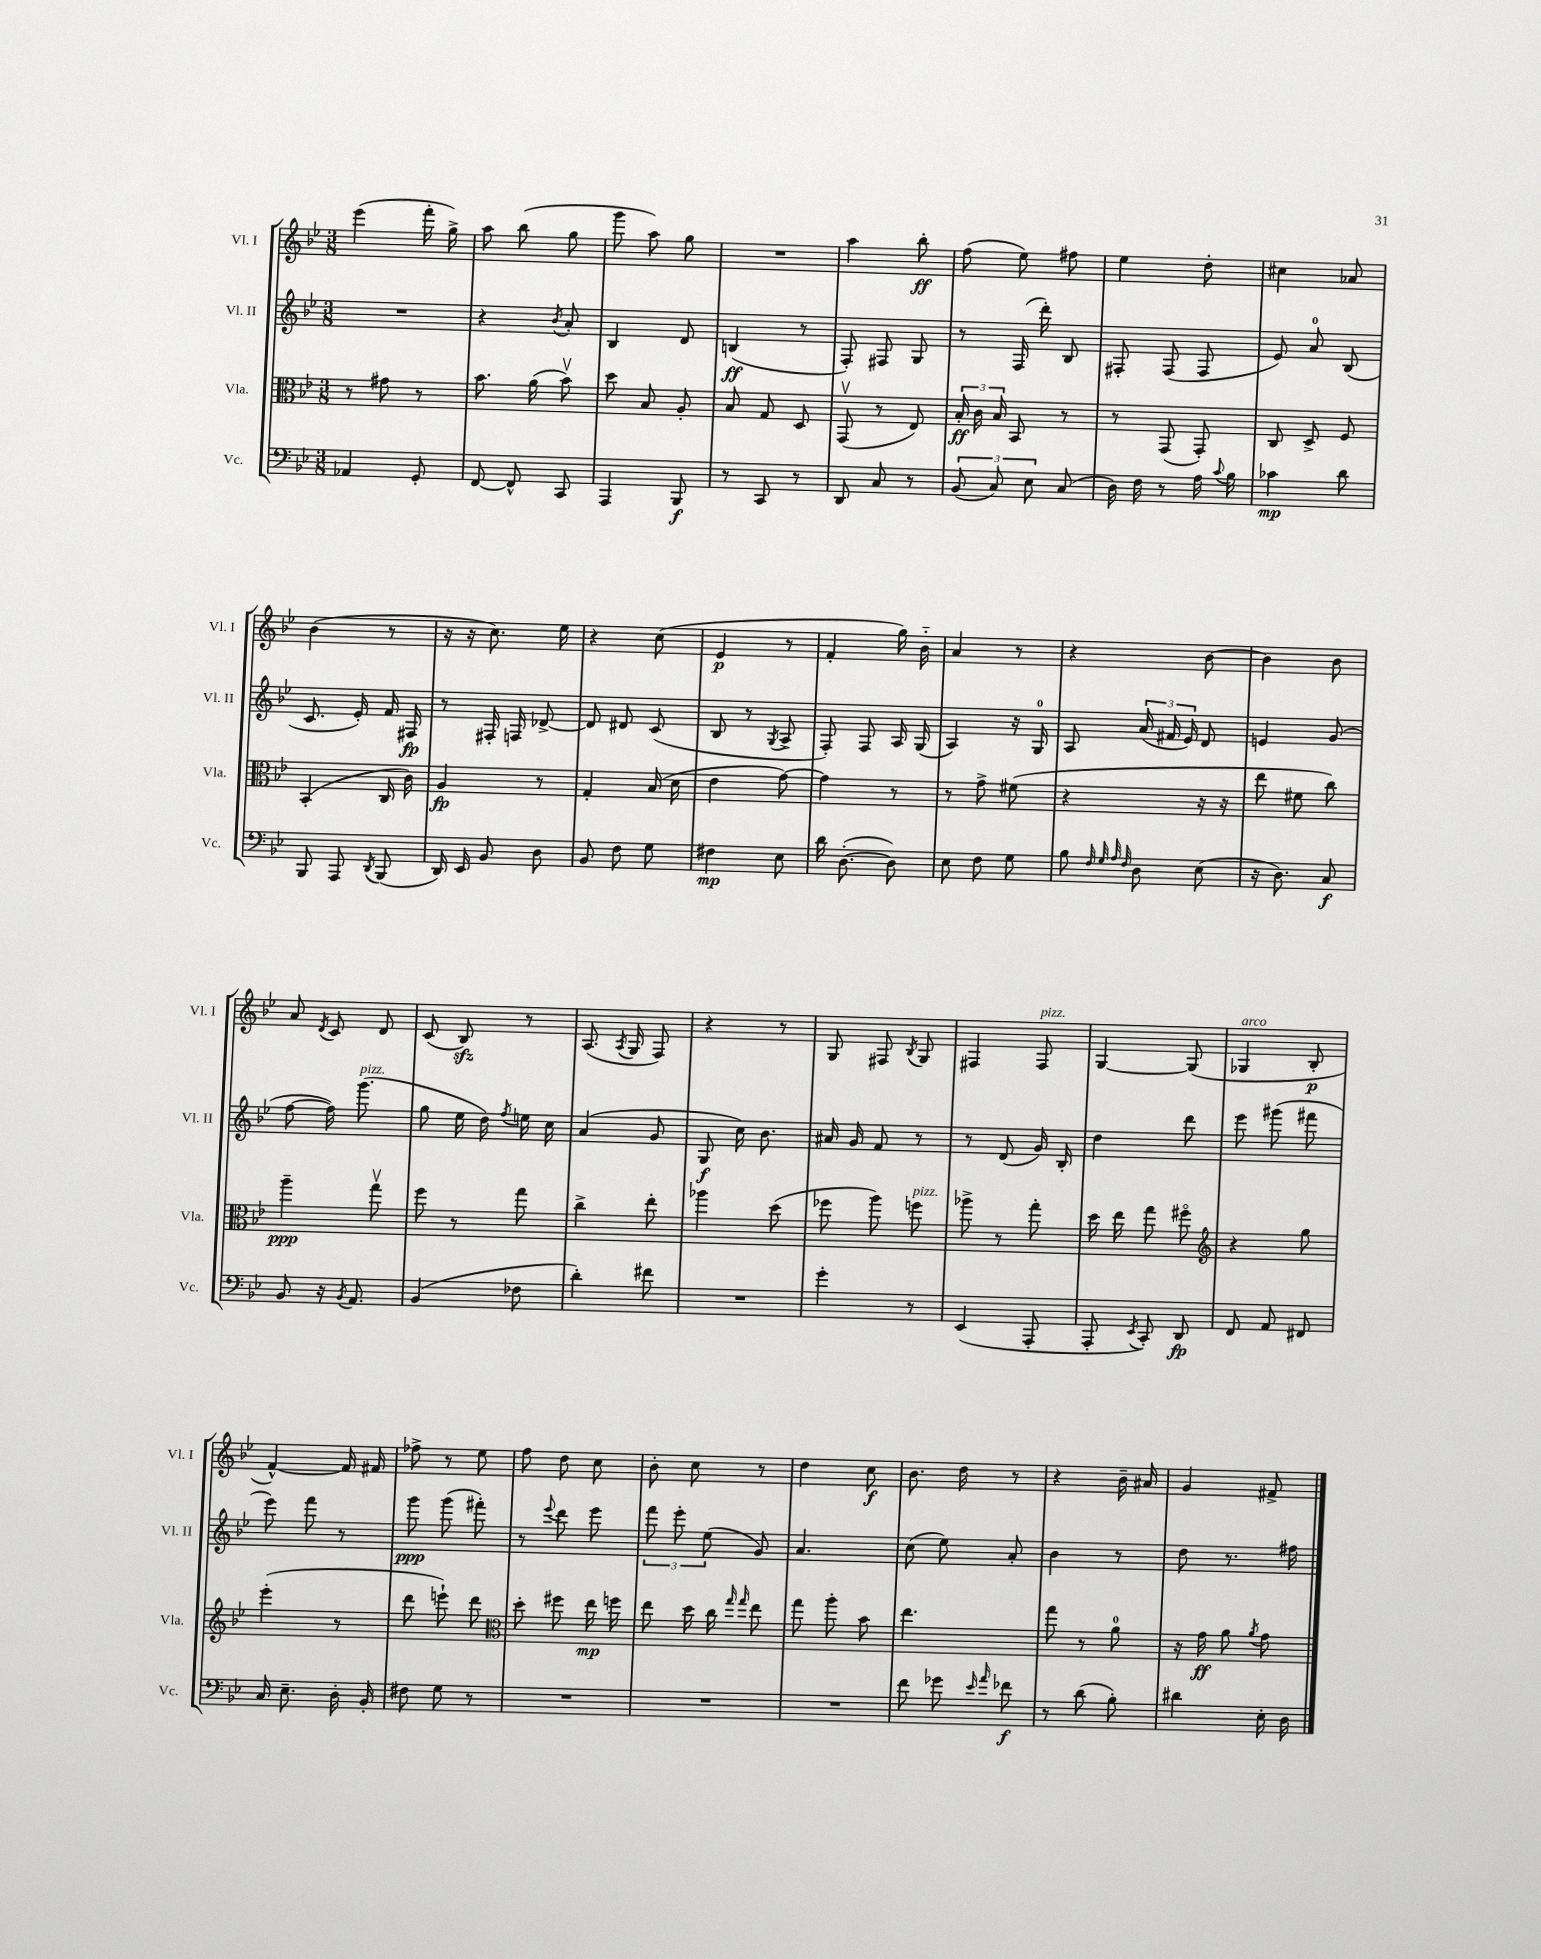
<<
\new StaffGroup <<
\new Staff = "s0" \with { instrumentName = "Vl. I" shortInstrumentName = "Vl. I" } {
    \clef treble \key bes \major \numericTimeSignature \time 3/8
    \autoBeamOff ees'''4( f'''16-. g''16->) |
    a''8 bes''8( g''8 |
    g'''8 a''8) g''8 |
    R4. |
    a''4 bes''8-.\ff |
    f''8( ees''8) fis''8 |
    ees''4 d''8-. |
    cis''4 aes'8 |
    bes'4( r8 |
    r16 r16 c''8.) ees''16 |
    r4 c''8( |
    ees'4\p r8 |
    f'4-. g''16) bes'16-_ |
    a'4 r8 |
    r4 bes'8~ |
    bes'4 bes'8 |
    a'8 \acciaccatura { d'8 } c'8 d'8 |
    c'8( bes8\sfz) r8 |
    a8.( \acciaccatura { a8 } g16 f8) |
    r4 r8 |
    g8 fis8 \acciaccatura { bes8 } g8 |
    fis4 fis8^\markup { \italic "pizz." } |
    g4~ g8( |
    ges4^\markup { \italic "arco" } bes8-.\p |
    f'4~-^) f'16 fis'16 |
    fes''8-> r8 ees''8 |
    f''8 d''8 c''8 |
    bes'8-. c''8 r8 |
    d''4 c''8\f |
    bes'8. d''16 r8 |
    r4 bes'16-- ais'16 |
    g'4 fis'8-> \bar "|." |
}
\new Staff = "s1" \with { instrumentName = "Vl. II" shortInstrumentName = "Vl. II" } {
    \clef treble \key bes \major \numericTimeSignature \time 3/8
    \autoBeamOff R4. |
    r4 \acciaccatura { bes'8 } a'8-. |
    bes4 d'8 |
    b4\ff( r8 |
    f8-.) fis8 g8 |
    r8 f16( d'''16-.) bes8 |
    fis8-. fis8( fis8 |
    ees'8) a'8-0 bes8( |
    c'8. ees'16-.) f'16 fis16\fp |
    r8 fis16-. f16 des'8~-> |
    des'8 dis'8 c'8( |
    bes8 r8 \acciaccatura { g8 } a8-> |
    f8-.) f8 a16 g16( |
    a4) r16 g16-0 |
    a8 \tuplet 3/2 { a'16( fis'16 ees'16) } d'8 |
    e'4 g'8( |
    f''8~ f''16) g'''8.^\markup { \italic "pizz." }( |
    g''8 ees''16 d''16) \acciaccatura { f''8 } e''16 c''16 |
    a'4( g'8 |
    g8\f c''16) bes'8. |
    ais'16 g'16 f'8 r8 |
    r8 d'8( g'16) bes16-. |
    d''4 d'''8 |
    ees'''8 gis'''8( fis'''8 |
    ees'''8) f'''8 r8 |
    g'''8\ppp g'''8( fis'''8-.) |
    r8 \appoggiatura { ees'''8 } d'''8 ees'''8 |
    \tuplet 3/2 { f'''8 ees'''8-. ees''8( } g'8) |
    a'4. |
    c''8( ees''8) a'8-. |
    bes'4 r8 |
    d''8 r8. fis''16 \bar "|." |
}
\new Staff = "s2" \with { instrumentName = "Vla." shortInstrumentName = "Vla." } {
    \clef alto \key bes \major \numericTimeSignature \time 3/8
    \autoBeamOff r8 gis'8 r8 |
    bes'8. a'16( bes'8\upbow) |
    d''8 bes8 a8-. |
    bes8 g8 d8 |
    g,8\upbow( r8 ees8) |
    \tuplet 3/2 { bes16-.\ff c'16 bes16 } bes,8 r8 |
    r8 g,8( g,8-.) |
    c8 d8-> f8 |
    bes,4-.( c16 c'16) |
    a4\fp r8 |
    g4-. bes16( d'16 |
    ees'4 g'8~) |
    g'4 r8 |
    r8 g'8-> fis'8( |
    r4 r16 r16 |
    ees''8 fis'8 c''8) |
    a''4--\ppp g''8\upbow |
    f''8 r8 g''8 |
    c''4-> ees''8-. |
    aes''4 d''8( |
    fes''8 a''8) f''8^\markup { \italic "pizz." } |
    aes''8-> r8 g''8-. |
    d''16 ees''16 g''8 fis''8\flageolet |
    \clef treble r4 g''8 |
    ees'''4-.( r8 |
    d'''8 e'''8-!) d'''8 |
    \clef alto d''8-. fis''8 ees''16\mp f''16 |
    ees''8 d''16 c''16 \grace { g''16 g''16 } ees''8 |
    g''8 a''8-. bes'8 |
    ees''4. |
    g''8 r8 a'8-0 |
    r16 g'16\ff a'8 \acciaccatura { a'8 } g'8 \bar "|." |
}
\new Staff = "s3" \with { instrumentName = "Vc." shortInstrumentName = "Vc." } {
    \clef bass \key bes \major \numericTimeSignature \time 3/8
    \autoBeamOff aes,4 g,8-. |
    f,8~ f,8-^ c,8 |
    a,,4 bes,,8\f |
    r8 c,8 r8 |
    d,8 c8 r8 |
    \tuplet 3/2 { bes,8( c8) ees8 } c8( |
    d16) f16 r8 a16 \appoggiatura { c'8 } bes16 |
    ces'4\mp d'8 |
    bes,,8 a,,8 \acciaccatura { d,8 } bes,,8( |
    d,16) ees,16 bes,8 d8 |
    bes,8 f8 g8 |
    fis4\mp ees8 |
    d'16 d8.~-.( d8) |
    ees8 f8 g8 |
    bes8 \grace { f32 g32 a32 f32 } d8 ees8( |
    r16 d8.) c8\f |
    bes,8 r16 \acciaccatura { bes,8 } a,8. |
    bes,4( fes8 |
    d'4-.) fis'8 |
    R4. |
    g'4-. r8 |
    ees,4( a,,8-. |
    a,,8-. \acciaccatura { ees,8 } c,8-.) d,8\fp |
    f,8 a,8 fis,8 |
    c16 ees8.-- d16-. bes,16-. |
    fis8 g8 r8 |
    R4. |
    R4. |
    R4. |
    f'8 ges'8 \grace { ees'16 a'16 } fes'8\f |
    r8 d'8( bes8-.) |
    dis'4 ees16-. d16 \bar "|." |
}
>>
>>
\layout { \context { \Score \remove "Bar_number_engraver" } }
